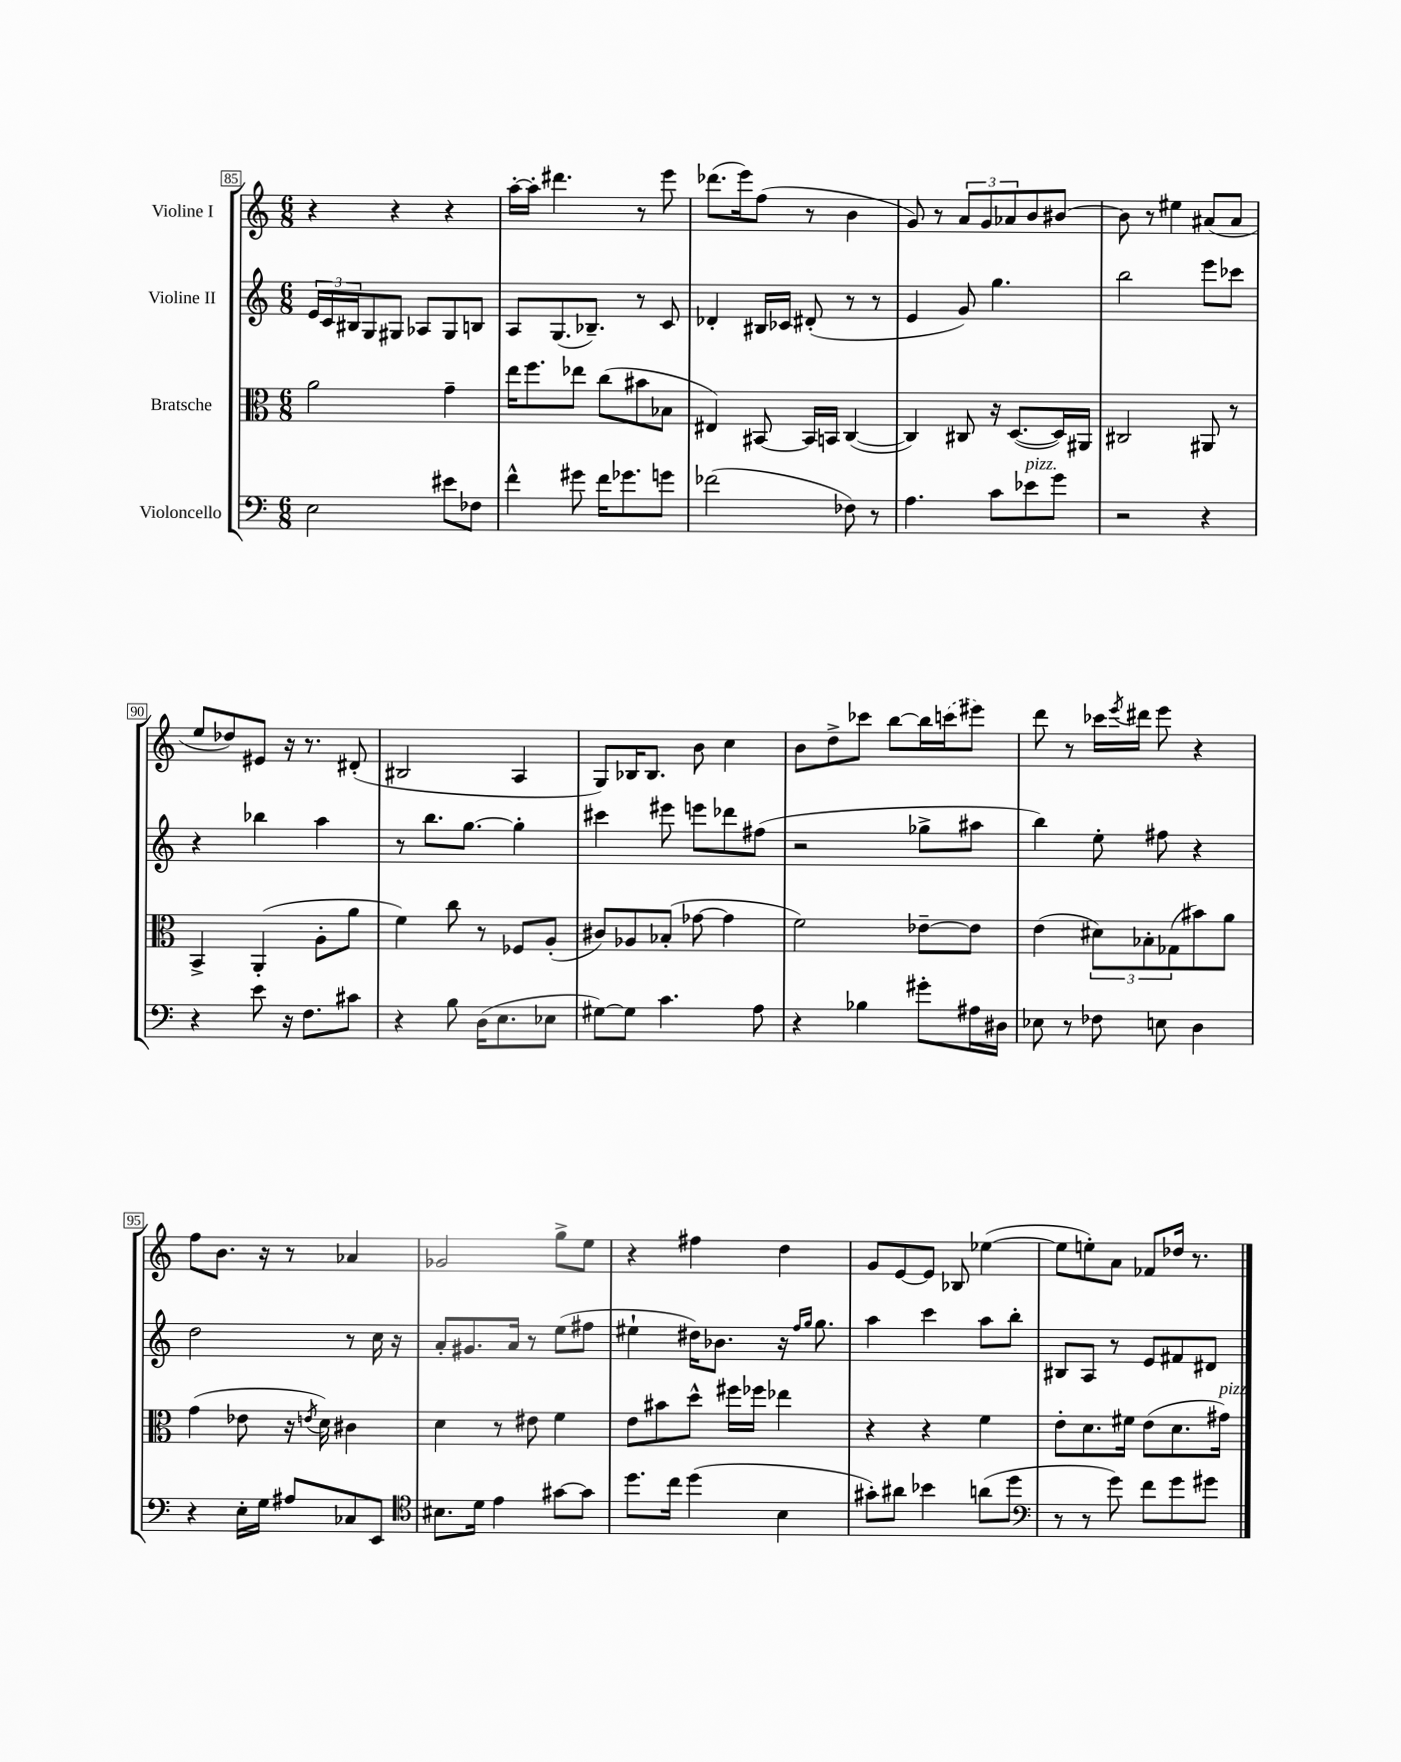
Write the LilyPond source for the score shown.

<<
\new StaffGroup <<
\new Staff = "s0" \with { instrumentName = "Violine I" } {
    \clef treble \key c \major \numericTimeSignature \time 6/8
    r4 r4 r4 |
    a''16~-. a''16-. dis'''4. r8 e'''8 |
    des'''8.( e'''16) f''8( r8 b'4 |
    g'8) r8 \tuplet 3/2 { a'8 g'8 aes'8 } b'8 bis'8~ |
    bis'8 r8 eis''4 ais'8( ais'8 |
    e''8 des''8) eis'8 r16 r8. dis'8-.( |
    bis2 a4 |
    g8) bes16 bes8. b'8 c''4 |
    b'8 d''8-> ces'''8 b''8~ b''16 \once \slurDashed c'''16( eis'''8) |
    d'''8 r8 ces'''16 \acciaccatura { e'''8 } dis'''16 e'''8 r4 |
    f''8 b'8. r16 r8 aes'4 |
    ges'2 g''8-> e''8 |
    r4 fis''4 d''4 |
    g'8 e'8~ e'8 bes8 ees''4~( |
    ees''8 e''8-.) a'8 fes'8 des''16 r8. \bar "|." |
}
\new Staff = "s1" \with { instrumentName = "Violine II" } {
    \clef treble \key c \major \numericTimeSignature \time 6/8
    \tuplet 3/2 { e'16 c'16 bis16 } g8 gis8 aes8 gis8 b8 |
    a8 g8.( bes8.--) r8 c'8 |
    des'4-. bis16 ces'16 dis'8-.( r8 r8 |
    e'4 g'8) g''4. |
    b''2 e'''8 ces'''8 |
    r4 bes''4 a''4 |
    r8 b''8. g''8.~ g''4-. |
    cis'''4 eis'''8 e'''8 des'''8 fis''8( |
    r2 ges''8-> ais''8 |
    b''4) e''8-. fis''8 r4 |
    d''2 r8 c''16 r16 |
    a'8-. gis'8. a'16 r8 e''8( fis''8 |
    eis''4-! dis''16) bes'8. r16 \grace { f''16 g''16 } g''8. |
    a''4 c'''4 a''8 b''8-. |
    bis8 a8 r8 e'8 fis'8 dis'8 \bar "|." |
}
\new Staff = "s2" \with { instrumentName = "Bratsche" } {
    \clef alto \key c \major \numericTimeSignature \time 6/8
    a'2 g'4-- |
    e''16 f''8. ees''8 c''8( bis'8 bes8 |
    eis4) bis,8~ bis,16 b,16 c4~( |
    c4) cis8 r16 d8.~( d16) ais,16 |
    cis2 ais,8 r8 |
    b,4-> a,4-.( a8-. a'8 |
    f'4) c''8 r8 fes8 a8-.( |
    cis'8) aes8 bes8-.( ges'8~ ges'4 |
    f'2) ees'8~-- ees'8 |
    e'4( \tuplet 3/2 { dis'8) bes8-. ges8( } bis'8) a'8 |
    g'4( ees'8 r16 \acciaccatura { e'8 } d'16) cis'4 |
    d'4 r8 eis'8 f'4 |
    e'8 bis'8 d''8-^ fis''16 fes''16 ees''4 |
    r4 r4 f'4 |
    e'8-. d'8. fis'16 e'8( d'8. gis'16^\markup { \italic "pizz." }) \bar "|." |
}
\new Staff = "s3" \with { instrumentName = "Violoncello" } {
    \clef bass \key c \major \numericTimeSignature \time 6/8
    e2 eis'8 fes8 |
    f'4-^ gis'8 f'16 ges'8. g'8 |
    fes'2( fes8) r8 |
    a4. c'8 ees'8^\markup { \italic "pizz." } g'8 |
    r2 r4 |
    r4 e'8 r16 f8. cis'8 |
    r4 b8 d16( e8. ees8 |
    gis8~) gis8 c'4. a8 |
    r4 bes4 gis'8-. ais16 dis16 |
    ees8 r8 fes8 e8 d4 |
    r4 e16-. g16 ais8 ces8 e,8 |
    \clef tenor bis8. d'16 e'4 gis'8~ gis'8 |
    d''8. c''16 d''4( b4 |
    gis'8-.) ais'8 bes'4 a'8( d''8 |
    \clef bass r8 r8 g'8) f'8 g'8 gis'8 \bar "|." |
}
>>
>>
\layout { \context { \Score currentBarNumber = #85 \override BarNumber.stencil = #(make-stencil-boxer 0.1 0.3 ly:text-interface::print) } }
